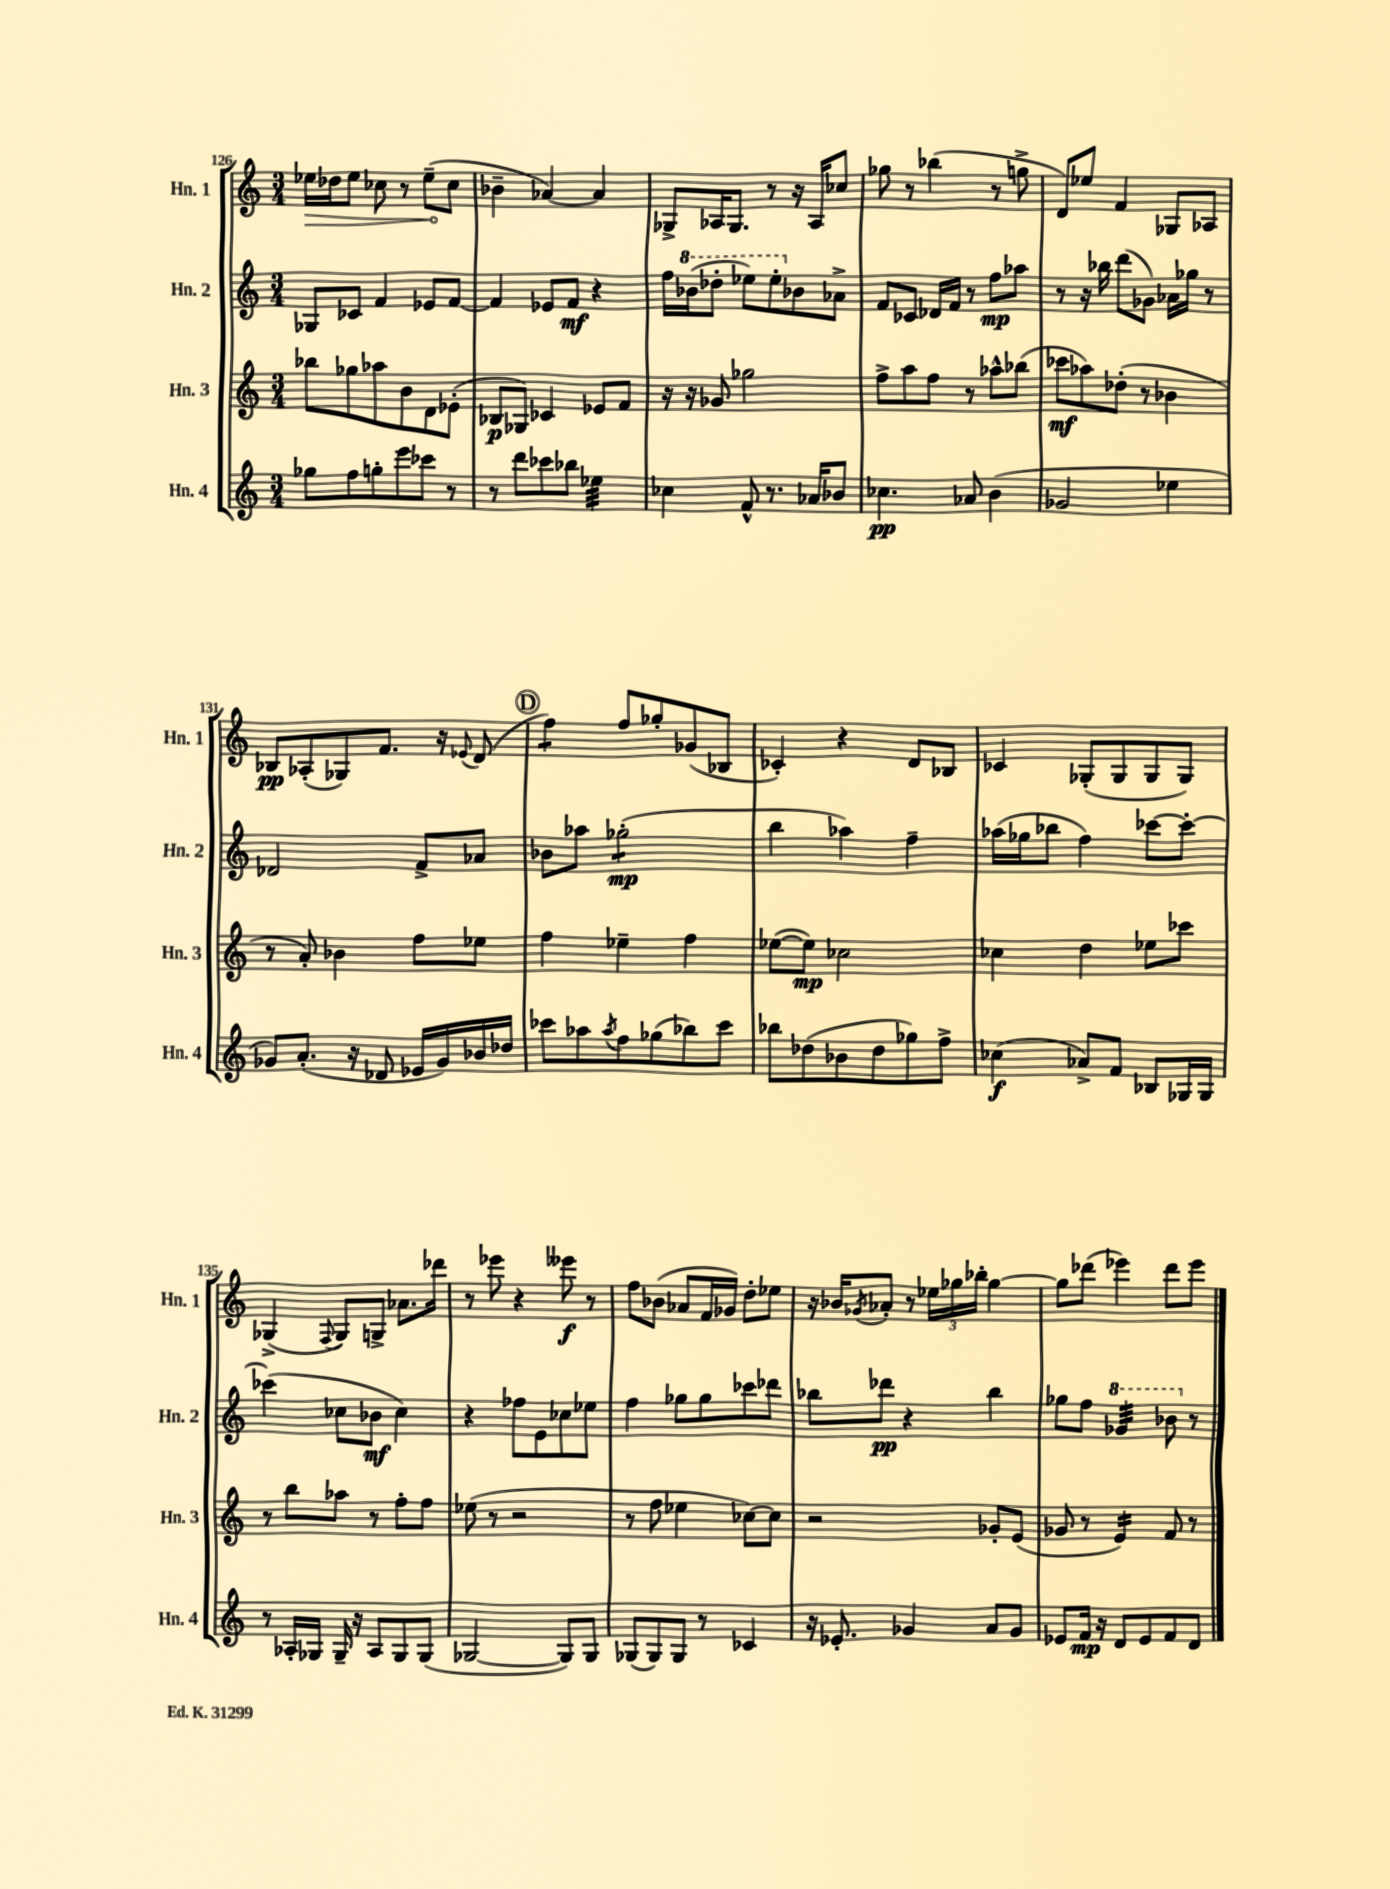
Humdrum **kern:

**kern	**kern	**kern	**kern
*staff4	*staff3	*staff2	*staff1
*clefG2	*clefG2	*clefG2	*clefG2
*k[]	*k[]	*k[]	*k[]
*M3/4	*M3/4	*M3/4	*M3/4
8gg-	8bb-	8G-	16ee-
.	.	.	16dd-
8ff	8gg-	8c-	8ee-
8gg'	8aa-	4f	8cc-
8eee	8b	.	8r
8ccc-	8d	8e-	(8ee-~
8r	(8e-'	[8f	8cc-
=	=	=	=
8r	8B-	4f]	4b-~
8ddd	8G-)	.	.
8ccc-	4c-	8e-	[4a-)
8bb-	.	8f	.
4ee-	8e-	4r	4a-]
.	8f	.	.
=	=	=	=
4cc-	16r	16ff	8G-^
.	16r	(16bb-	.
.	8g-	8ddd-'	16A-
.	.	.	8.G-
8f^^	2gg-	8eee-)	.
8.r	.	8eee-'	8r
.	.	8b-	16r
16a-	.	.	16A-
8b-	.	8a-^	8cc-
=	=	=	=
4.cc-	8ff^	8f	8gg-
.	8aa	8c-	8r
.	8ff	16d-	(4bb-
.	.	16f	.
8a-	8r	8r	.
(4b	8aa-^^	8ff	8r
.	(8bb-	8aa-	8gg^
=	=	=	=
2g-	8ccc-	8r	8d)
.	8aa-)	16r	8ee-
.	.	16bb-	.
.	(8dd-'	(8ddd	4f
.	8r	8g-)	.
4ee-	4b-	16a-	8G-
.	.	16gg-	.
.	.	8r	8A-
=	=	=	=
8g-)	8r	2d-	8B-
(8.a'	8a')	.	(8A-'
.	4b-	.	8G-)
16r	.	.	.
8d-	.	.	8.f
16e-	8ff	8f^	.
16g-)	.	.	16r
.	.	.	8qqe-
16b-	8ee-	8a-	(8d
16dd-	.	.	.
=	=	=	=
8ccc-	4ff	8b-	4ff)
8aa-	.	8aa-	.
8qaa-	.	.	.
8ff	4ee-~	(2gg-'	8ff
(8gg-	.	.	8gg-'
8bb-)	4ff	.	(8g-
8ccc-	.	.	8B-
=	=	=	=
8bb-	([8ee-	4bb	4c-')
(8dd-	8ee-])	.	.
8b-	2cc-	4aa-)	4r
8dd-	.	.	.
8gg-)	.	4ff~	8d
8ff^	.	.	8B-
=	=	=	=
(4cc-	4cc-	(16aa-	4c-
.	.	16gg-	.
.	.	8bb-	.
8a-^)	4dd	4ff)	(8G-'
8f	.	.	8G-
8B-	8ee-	[8ccc-	8G-
16G-	8ccc-	8ccc-'_	8G-)
16G-	.	.	.
=	=	=	=
8r	8r	(4ccc-]	(4G-^
16A-'	8bb	.	.
16G-	.	.	.
.	.	.	8qqF
16G-~	8aa-	8cc-	8G-)
16r	.	.	.
8A-	8r	8b-	8G^
8G-	8ff'	4cc-)	8.a-
(8G-	8ff	.	.
.	.	.	16ddd-
=	=	=	=
[2G-	(8ee-	4r	8r
.	8r	.	8eee-
.	2r	8ff-	4r
.	.	8e	.
8G-])	.	8cc-	8eee--
8G-	.	8ee-	8r
=	=	=	=
(8G-	8r	4ff	8ff
8G-)	8ff	.	(8b-
8G-	4ee-	8gg-	8a-
8r	.	8gg-	16f
.	.	.	16g-)
4c-	[8cc-)	8ccc-	8dd'
.	8cc-]	8ddd-	8ee-
=	=	=	=
16r	2r	8bb-	16r
8.e-'	.	.	16b-
.	.	.	8qg-
.	.	8ddd-	8a-'
4g-	.	4r	8r
.	.	.	24ee-
.	.	.	24gg-
.	.	.	24bb-'
8a	8g-'	4bb-	[4gg-
8g-	(8e	.	.
=	=	=	=
8e-	8g-	8gg-	8gg-]
16f	8r	8ff	(8ddd-
16r	.	.	.
8d	4e)	4gg-	4eee-)
8e-	.	.	.
8f	8f	8bb-	8ddd-
8d	8r	8r	8eee-
==	==	==	==
*-	*-	*-	*-
